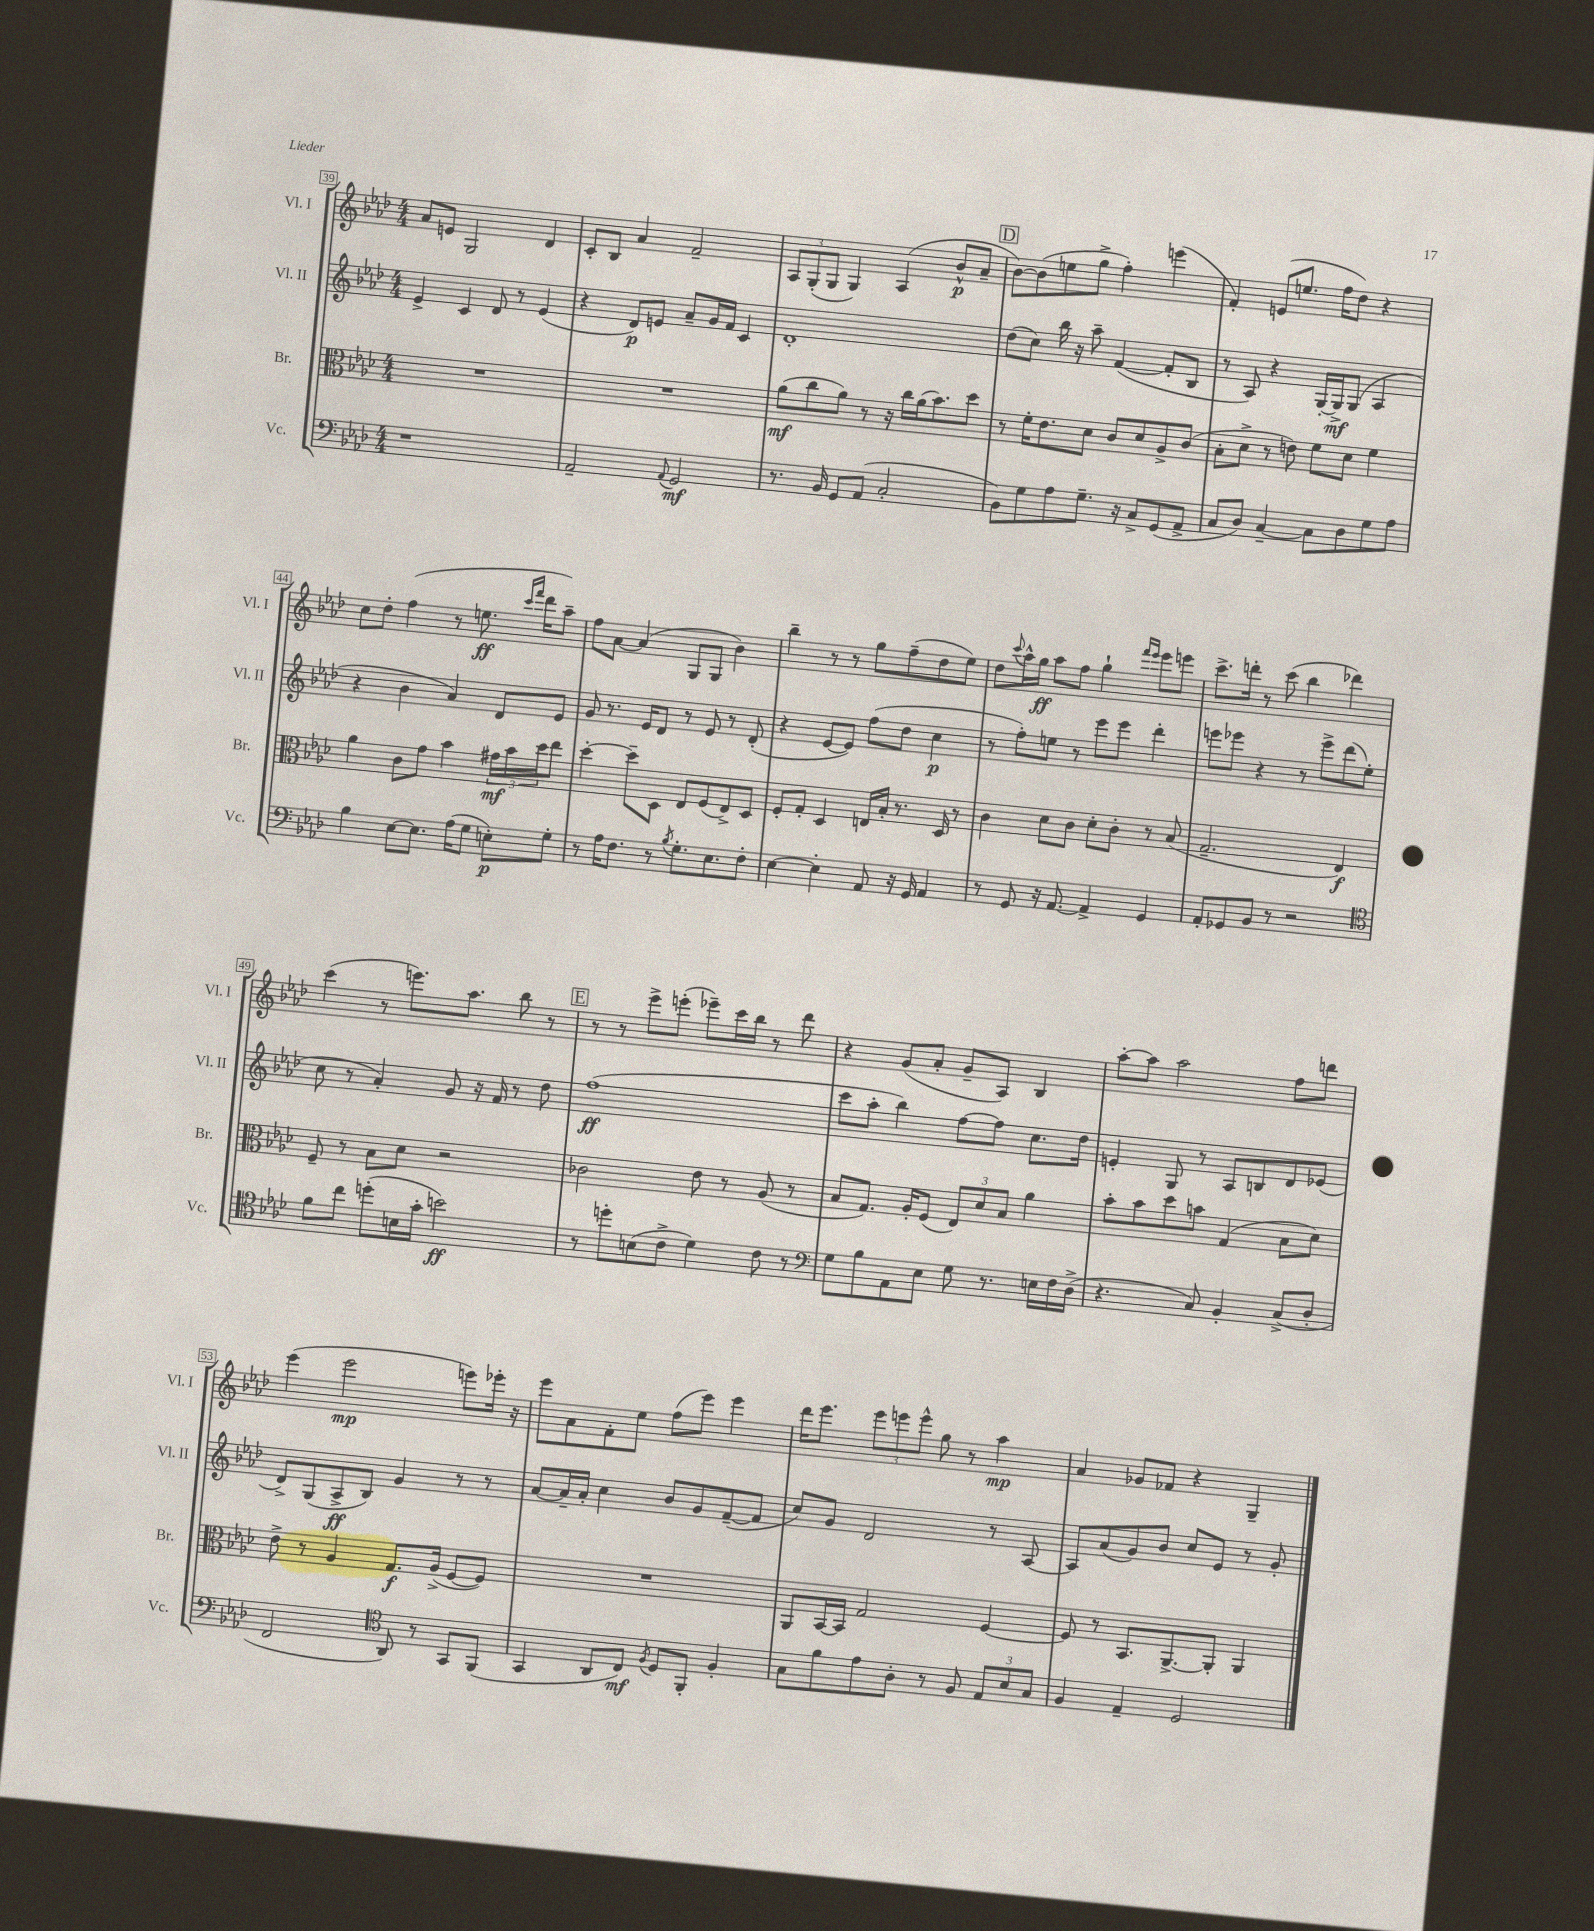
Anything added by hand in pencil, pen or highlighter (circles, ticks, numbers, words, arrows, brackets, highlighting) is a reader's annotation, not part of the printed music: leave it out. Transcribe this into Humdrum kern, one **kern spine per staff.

**kern	**dynam	**kern	**dynam	**kern	**dynam	**kern	**dynam
*part4	*part4	*part3	*part3	*part2	*part2	*part1	*part1
*staff4	*staff4	*staff3	*staff3	*staff2	*staff2	*staff1	*staff1
*I"Vc.	*	*I"Br.	*	*I"Vl. II	*	*I"Vl. I	*
*I'Vc.	*	*I'Br.	*	*I'Vl. II	*	*I'Vl. I	*
*clefF4	*	*clefC3	*	*clefG2	*	*clefG2	*
*k[b-e-a-d-]	*	*k[b-e-a-d-]	*	*k[b-e-a-d-]	*	*k[b-e-a-d-]	*
*M4/4	*	*M4/4	*	*M4/4	*	*M4/4	*
=39	=39	=39	=39	=39	=39	=39	=39
1r	.	1r	.	4e-^/	.	8a-/L	.
.	.	.	.	.	.	8en/J	.
.	.	.	.	4c/	.	2G/	.
.	.	.	.	8d-/	.	.	.
.	.	.	.	8r	.	.	.
.	.	.	.	(4e-/	.	4d-/	.
=40	=40	=40	=40	=40	=40	=40	=40
2AA-~/	.	1r	.	4r	.	8c'/L	.
.	.	.	.	.	.	8B-/J	.
.	.	.	.	8d-/L)	p	4a-/	.
.	.	.	.	8en/J	.	.	.
8qqAA-/	.	.	.	.	.	.	.
2GG/	mf	.	.	8a-~/L	.	2f~/	.
.	.	.	.	16g/L	.	.	.
.	.	.	.	16f/JJ	.	.	.
.	.	.	.	4c/	.	.	.
=41	=41	=41	=41	=41	=41	=41	=41
8.r	.	(8a-\L	mf	1d-'	.	12A-/L	.
.	.	.	.	.	.	(12G'/	.
.	.	8cc\	.	.	.	.	.
.	.	.	.	.	.	12G/J	.
16BB-/	.	.	.	.	.	.	.
8GG/L	.	8a-\J)	.	.	.	4G/)	.
(8AA-/J	.	8r	.	.	.	.	.
2C'/	.	16r	.	.	.	(4A-/	.
.	.	16cc\LL	.	.	.	.	.
.	.	(16a-\J	.	.	.	.	.
.	.	8.b-\)	.	.	.	.	.
.	.	.	.	.	.	8b-^^/L	p
.	.	8dd-\J	.	.	.	8a-~/J	.
!!LO:REH:place=s1:t=D
=42	=42	=42	=42	=42	=42	=42	=42
8BB-\L)	.	8r	.	(8dd-\L	.	[8b-\L)	.
8G\	.	16f'\KL	.	8cc\J)	.	(8b-\]	.
.	.	8.e-\	.	.	.	.	.
8A-\	.	.	.	16bb-\	.	8een\	.
.	.	.	.	16r	.	.	.
8.G~\J	.	8d-\J	.	8aa-~\	.	8gg^\J	.
.	.	8c/L	.	([4f/	.	4ff'\)	.
16r	.	.	.	.	.	.	.
8C^/L	.	8d-/	.	.	.	.	.
(8GG/	.	8A-^/	.	8f'/L]	.	(4eeen\	.
8AA-^/J	.	(8c/J	.	8B-/J	.	.	.
=43	=43	=43	=43	=43	=43	=43	=43
8C/L	.	8B-'\L	.	8r	.	4f'/)	.
8D-/J)	.	8d-^\J	.	8A-/)	.	.	.
[4C~/	.	8r	.	4r	.	(8en/L	.
.	.	8en\)	.	.	.	8.een/J	.
8C\L]	.	8f\L	.	[16G'/LL	.	.	.
.	.	.	.	16G^/J]	mf	16ff\KL	.
8D-\	.	8d-\J	.	(8G/J	.	8dd-\J)	.
8G\	.	4f\	.	4A-/	.	4r	.
8A-\J	.	.	.	.	.	.	.
!!LO:LB:g=z
=44	=44	=44	=44	=44	=44	=44	=44
4B-\	.	4a-\	.	4r	.	8cc\L	.
.	.	.	.	.	.	8dd-'\J	.
[8E-\L	.	8c\L	.	4b-\	.	(4ff\	.
8.E-\J]	.	8g\J	.	.	.	.	.
.	.	4b-\	.	4a-/)	.	8r	.
(16A-\KL	.	.	.	.	.	.	.
8G\J	.	.	.	.	.	8.een\	ff
8En'\L)	p	24g#X\LL	mf	8d-/L	.	.	.
.	.	24b-\	.	.	.	.	.
.	.	.	.	.	.	16qqccc/LL	.
.	.	.	.	.	.	16qqfff/JJ	.
.	.	.	.	.	.	16ddd-\KL	.
.	.	24dd-\J	.	.	.	.	.
8G'\J	.	8ee-\J	.	8e-/J	.	8aa-~\J)	.
=45	=45	=45	=45	=45	=45	=45	=45
8r	.	[4dd-'\	.	8g/	.	8ff\L	.
16A-\KL	.	.	.	8.r	.	[8a-\J	.
8.F\J	.	.	.	.	.	.	.
.	.	8dd-~\L]	.	.	.	(4a-/]	.
.	.	.	.	16e-/KL	.	.	.
8r	.	8D-\J	.	8d-/J	.	.	.
8qB-/	.	.	.	.	.	.	.
8.G'\L	.	8E-/L	.	8r	.	8G/L	.
.	.	(8F/	.	8e-/	.	8G/J	.
8.E-\	.	.	.	.	.	.	.
.	.	8E-^/)	.	8r	.	4b-\)	.
8F'\J	.	8D-/J	.	(8d-'/	.	.	.
=46	=46	=46	=46	=46	=46	=46	=46
[4E-\	.	8F'/L	.	4r	.	4bb-~\	.
.	.	8G'/J	.	.	.	.	.
4E-'\]	.	4D-/	.	[8e-/L	.	8r	.
.	.	.	.	8e-/J])	.	8r	.
8AA-/	.	16En/LL	.	(8ff\L	.	8gg\L	.
.	.	16B-'/JJ	.	.	.	.	.
16r	.	8.r	.	8dd-\J	.	(8ff~\	.
16GG/	.	.	.	.	.	.	.
4AA-/	.	.	.	4cc\	p	8dd-\	.
.	.	16D-/	.	.	.	.	.
.	.	8r	.	.	.	8ee-\J)	.
=47	=47	=47	=47	=47	=47	=47	=47
8r	.	4c\	.	8r	.	8dd-\L	.
.	.	.	.	.	.	8qqccc/	.
8GG/	.	.	.	8ff'\L)	.	16aa-^^\L	.
.	.	.	.	.	.	16gg\JJ	ff
16r	.	8d-\L	.	8een\J	.	8aa-\L	.
[8.AA-/	.	.	.	.	.	.	.
.	.	8c\J	.	8r	.	8ff\J	.
4AA-^/]	.	8d-'\L	.	8eee-\L	.	4gg`\	.
.	.	8c'\J	.	8eee-\J	.	.	.
.	.	.	.	.	.	16qqfff/LL	.
.	.	.	.	.	.	16qqeee-/JJ	.
4GG/	.	8r	.	4ddd-'\	.	8eee-\L	.
.	.	(8B-/	.	.	.	8eeen\J	.
=48	=48	=48	=48	=48	=48	=48	=48
8AA-'/L	.	2.G~/	.	8eeen\L	.	8.ccc^\L	.
8GG-X/	.	.	.	8eee-X\J	.	.	.
.	.	.	.	.	.	16dddn'\Jk	.
8BB-/J	.	.	.	4r	.	8r	.
8r	.	.	.	.	.	(8ccc\	.
2r	.	.	.	8r	.	4bb-\	.
.	.	.	.	8eee-^\L	.	.	.
.	.	4E-/)	f	(8ddd-\	.	4ddd-X\)	.
.	.	.	.	8ee-'\J	.	.	.
!!LO:LB:g=z
=49	=49	=49	=49	=49	=49	=49	=49
*clefC4	*	*	*	*	*	*	*
8f\L	.	8F~/	.	8cc\	.	(4ccc\	.
8cc\J	.	8r	.	8r	.	.	.
(8ddn'\L	.	8B-\L	.	4a-'/)	.	8r	.
16Bn\L	.	8d-\J	.	.	.	8.eeen\L)	.
16g'\JJ	.	.	.	.	.	.	.
2bn\)	ff	2r	.	8g/	.	.	.
.	.	.	.	.	.	8.aa-\J	.
.	.	.	.	16r	.	.	.
.	.	.	.	16f/	.	.	.
.	.	.	.	8r	.	8bb-\	.
.	.	.	.	8dd-\	.	8r	.
!!LO:REH:place=s1:t=E
=50	=50	=50	=50	=50	=50	=50	=50
8r	.	2c-X\	.	(1ff	ff	8r	.
8ddn'\L	.	.	.	.	.	8r	.
(8Bn\	.	.	.	.	.	8eee-^\L	.
8c^\J	.	.	.	.	.	(8eeen'\J	.
4d-\)	.	8e-\	.	.	.	8eee-X~\L)	.
.	.	8r	.	.	.	16ccc\L	.
.	.	.	.	.	.	16bb-\JJ	.
8c\	.	(8A-/	.	.	.	8r	.
8r	.	8r	.	.	.	8ddd-\	.
=51	=51	=51	=51	=51	=51	=51	=51
*clefF4	*	*	*	*	*	*	*
8G\L	.	8B-/L	.	8ccc\L	.	4r	.
8B-\	.	8.G/J)	.	8aa-'\J	.	.	.
8AA-\	.	.	.	4bb-\)	.	(8g/L	.
.	.	16A-'/KL	.	.	.	.	.
8E-\J	.	(8F/J	.	.	.	8a-'/J	.
8G\	.	12E-/L)	.	[8ff\L	.	8g~/L	.
.	.	12d-/	.	.	.	.	.
8.r	.	.	.	8ff\J]	.	8A-/J)	.
.	.	12B-/J	.	.	.	.	.
.	.	4a-\	.	8.cc\L	.	4B-/	.
16En\LL	.	.	.	.	.	.	.
16F\	.	.	.	.	.	.	.
(16D-^\JJ	.	.	.	16dd-\Jk	.	.	.
=52	=52	=52	=52	=52	=52	=52	=52
4.r	.	8b-'\L	.	4en'/	.	[8aa-'\L	.
.	.	8b-\	.	.	.	8aa-\J]	.
.	.	8dd-\	.	8G/	.	2aa-\	.
8C/)	.	8bn\J	.	8r	.	.	.
4BB-'/	.	(4G/	.	8A-/L	.	.	.
.	.	.	.	8Bn/	.	.	.
(8C^/L	.	8B-\L	.	8d-/	.	8ff\L	.
8D-'/J	.	8d-\J)	.	(8e-X/J	.	8dddn\J	.
!!LO:LB:g=z
=53	=53	=53	=53	=53	=53	=53	=53
2FF/	.	8e-^\	.	8d-^/L)	.	(4eee-\	.
.	.	8r	.	(8G/	.	.	.
.	.	4A-/	.	8A-^/	ff	2eee-\	mp
.	.	.	.	8B-/J)	.	.	.
*clefC4	*	*	*	*	*	*	*
8AA-/)	.	8.G/L	f	4g/	.	.	.
8r	.	.	.	.	.	.	.
.	.	(16A-^/Jk	.	.	.	.	.
8GG/L	.	[8F/L	.	8r	.	8eeen\L)	.
(8FF/J	.	8F/J])	.	8r	.	16eee-X'\Jk	.
.	.	.	.	.	.	16r	.
=54	=54	=54	=54	=54	=54	=54	=54
4GG/	.	1r	.	[8a-/L	.	8eee-\L	.
.	.	.	.	16a-~/L]	.	8a-\	.
.	.	.	.	16a-'/JJ	.	.	.
8AA-/L	.	.	.	4cc\	.	8f'\	.
8C/J)	mf	.	.	.	.	8ee-\J	.
8qF/	.	.	.	.	.	.	.
8D-/L	.	.	.	8b-/L	.	(8ff\L	.
8FF'/J	.	.	.	8g/	.	8eee-\J)	.
4F'/	.	.	.	([8f~/	.	4eee-\	.
.	.	.	.	8f/J]	.	.	.
=55	=55	=55	=55	=55	=55	=55	=55
8G\L	.	8AA-/L	.	8cc/L)	.	16ddd-\KL	.
.	.	.	.	.	.	8.eee-\J	.
8f\	.	[16BB-/L	.	8g/J	.	.	.
.	.	16BB-/JJ]	.	.	.	.	.
8e-\	.	2G/	.	2d-/	.	12eee-\L	.
.	.	.	.	.	.	12eeen\	.
8A-'\J	.	.	.	.	.	.	.
.	.	.	.	.	.	12eee^^\J	.
8r	.	.	.	.	.	8gg\	.
8F/	.	.	.	.	.	8r	.
12E-/L	.	[4F/	.	8r	.	4aa-\	mp
12B-/	.	.	.	.	.	.	.
.	.	.	.	[8A-/	.	.	.
12G/J	.	.	.	.	.	.	.
=56	=56	=56	=56	=56	=56	=56	=56
4F/	.	8F/]	.	8A-/L]	.	4a-/	.
.	.	8r	.	(8a-/	.	.	.
4E-~/	.	8.BB-/L	.	8g/)	.	8g-X/L	.
.	.	.	.	8b-/J	.	8f-X/J	.
.	.	[8.AA-^/	.	.	.	.	.
2D-/	.	.	.	8cc/L	.	4r	.
.	.	8AA-'/J]	.	8e-/J	.	.	.
.	.	4AA-/	.	8r	.	4G~/	.
.	.	.	.	8g'/	.	.	.
==	==	==	==	==	==	==	==
*-	*-	*-	*-	*-	*-	*-	*-
